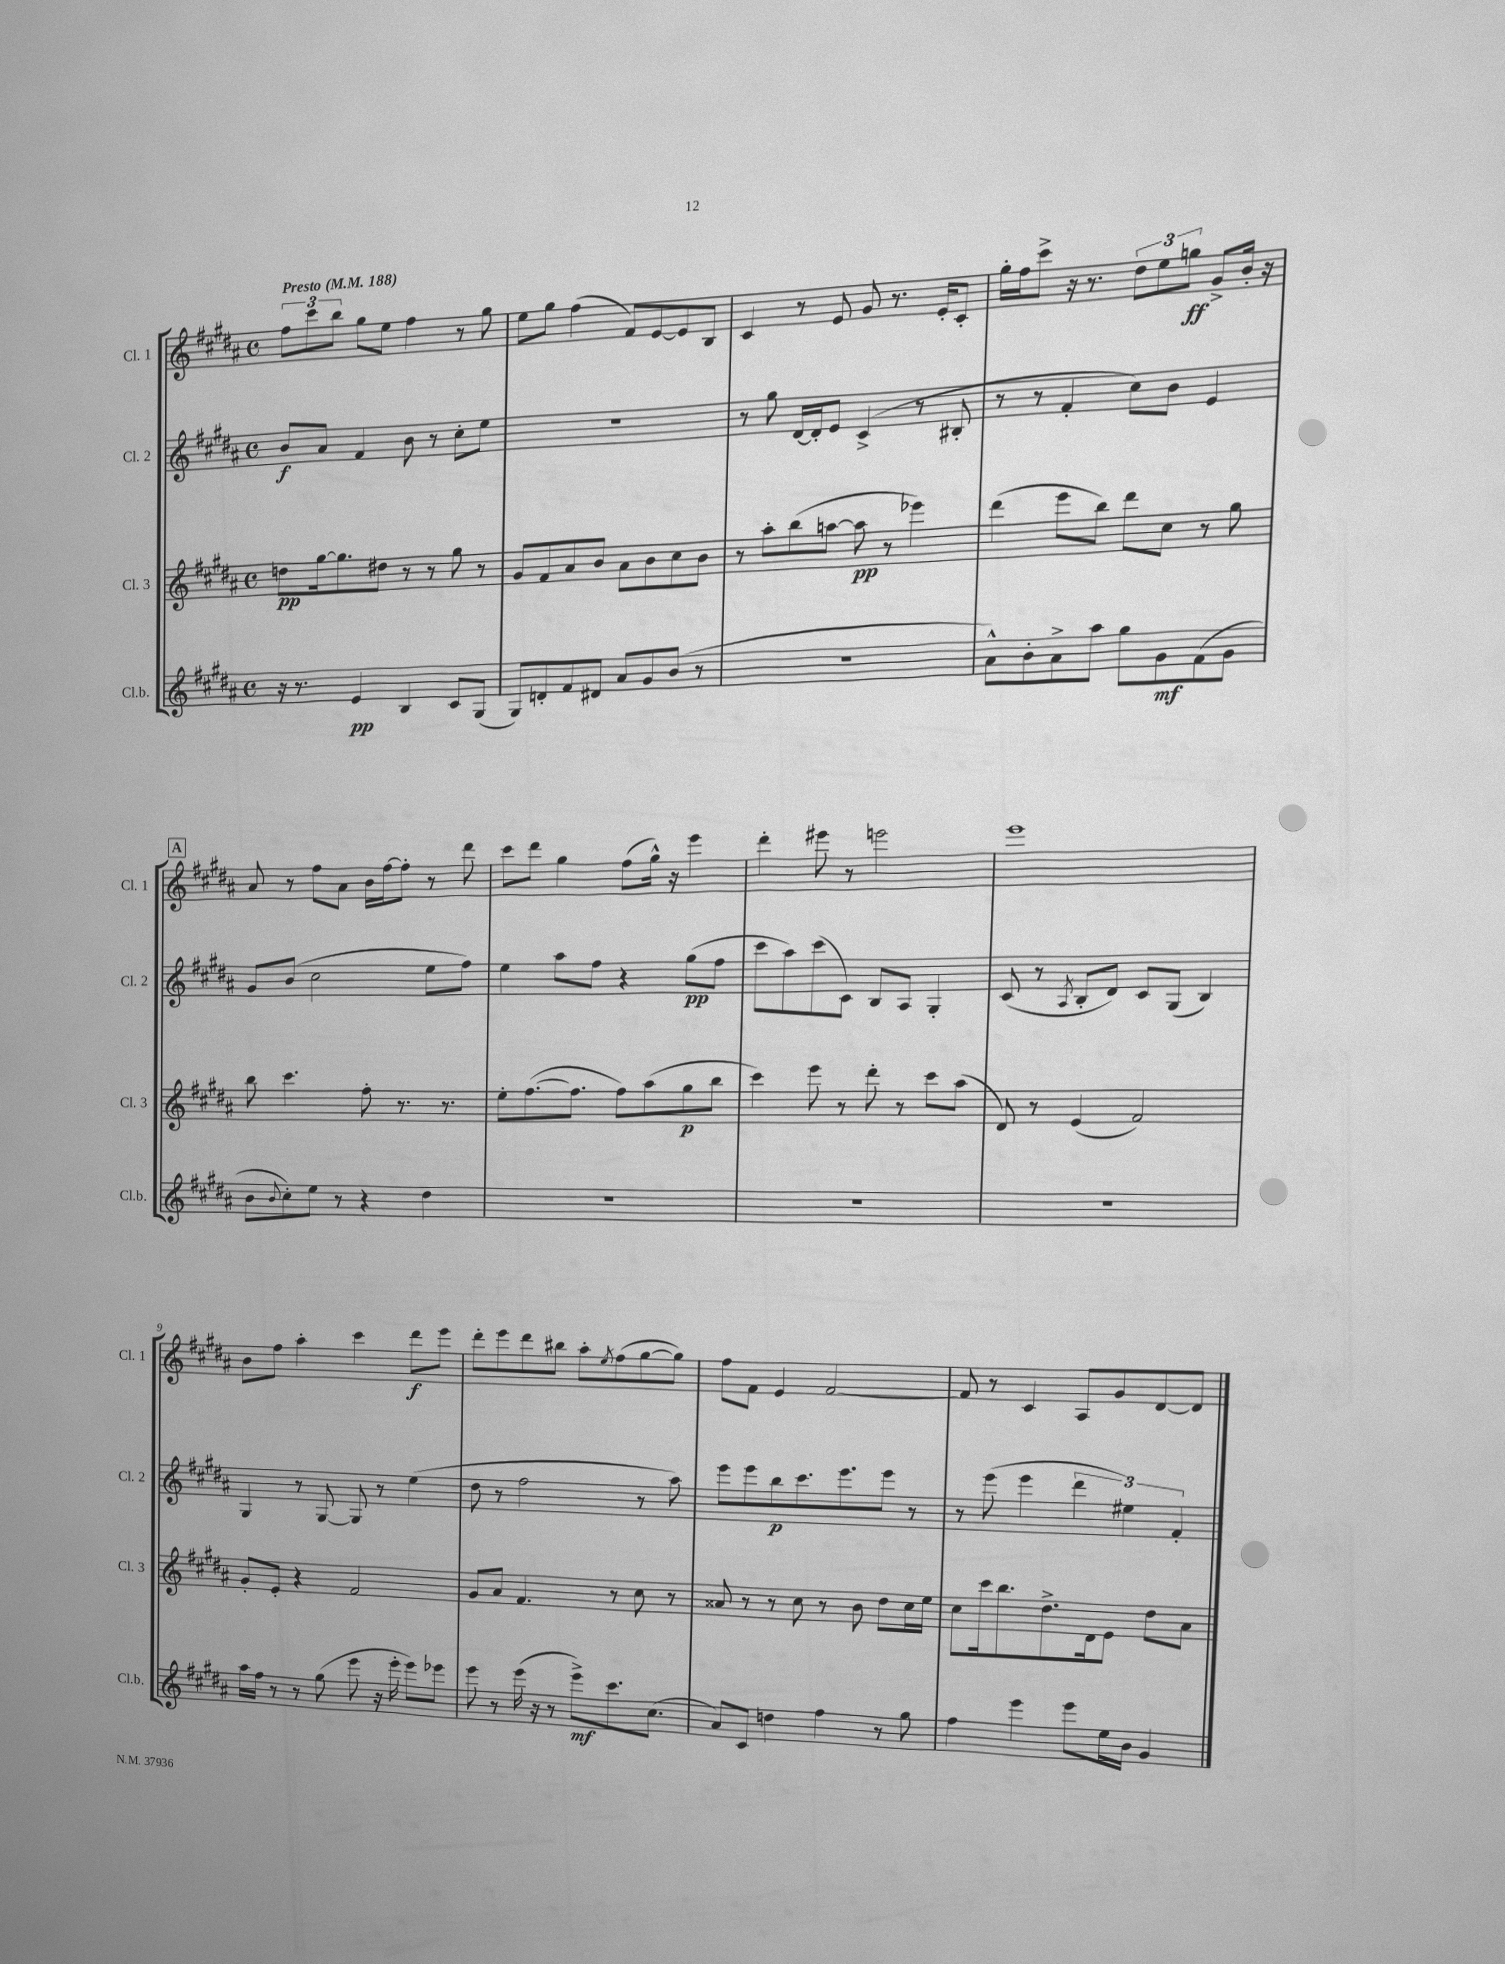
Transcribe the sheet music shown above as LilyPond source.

<<
\new StaffGroup <<
\new Staff = "s0" \with { instrumentName = "Cl. 1" shortInstrumentName = "Cl. 1" } {
    \clef treble \key b \major \defaultTimeSignature \time 4/4 \tempo "Presto" 4 = 188
    \tuplet 3/2 { fis''8 cis'''8 b''8 } gis''8 e''8 fis''4 r8 gis''8 |
    e''8 gis''8 fis''4( fis'8) e'8~ e'8 b8 |
    cis'4 r8 e'8 gis'8 r8. e'16-. cis'8-. |
    gis''16-. fis''16 cis'''8-> r16 r8. \tuplet 3/2 { dis''8 e''8 g''8\ff } gis'8-> b'16-. r16 |
    \mark \markup { \box "A" } ais'8 r8 fis''8 ais'8 b'16 fis''16~ fis''8-. r8 dis'''8 |
    cis'''8 dis'''8 gis''4 fis''8( gis''16-^) r16 e'''4 |
    dis'''4-. eis'''8 r8 e'''2 |
    e'''1 |
    b'8 fis''8 ais''4-. cis'''4 dis'''8\f e'''8 |
    dis'''8-. e'''8 dis'''8 bis''8 ais''8-. \acciaccatura { e''8 } fis''8( gis''8~ gis''8) |
    fis''8 fis'8 e'4 fis'2~ |
    fis'8 r8 cis'4 ais8 gis'8 dis'8~ dis'8 \bar "|." |
}
\new Staff = "s1" \with { instrumentName = "Cl. 2" shortInstrumentName = "Cl. 2" } {
    \clef treble \key b \major \defaultTimeSignature \time 4/4
    b'8\f ais'8 fis'4 b'8 r8 cis''8-. e''8 |
    r1 |
    r8 gis''8 dis'16~ dis'16-. e'8 cis'4->( r8 bis8-. |
    r8 r8 fis'4-. cis''8) b'8 e'4 |
    \mark \markup { \box "A" } gis'8 b'8( cis''2 e''8 fis''8) |
    e''4 ais''8 fis''8 r4 gis''8\pp( fis''8 |
    cis'''8 ais''8) cis'''8( cis'8) b8 ais8 gis4-. |
    cis'8( r8 \acciaccatura { ais8 } b8-. dis'8) cis'8 gis8( b4) |
    gis4 r8 gis8~ gis8 r8 e''4( |
    dis''8 r8 fis''2 r8 ais''8) |
    e'''8 e'''8 b''8\p cis'''8. e'''8. e'''8 r8 |
    r8 e'''8( e'''4 \tuplet 3/2 { dis'''4 eis''4) fis'4-. } \bar "|." |
}
\new Staff = "s2" \with { instrumentName = "Cl. 3" shortInstrumentName = "Cl. 3" } {
    \clef treble \key b \major \defaultTimeSignature \time 4/4
    d''8\pp gis''16~ gis''8. dis''8 r8 r8 gis''8 r8 |
    gis'8 fis'8 ais'8 b'8 ais'8 b'8 cis''8 b'8 |
    r8 ais''8-. b''8( a''8~ a''8\pp r8 ees'''4) |
    dis'''4( e'''8 b''8) dis'''8 cis''8 r8 gis''8 |
    \mark \markup { \box "A" } b''8 cis'''4. fis''8-. r8. r8. |
    e''8-. fis''8.~( fis''8. fis''8) ais''8( gis''8\p b''8 |
    cis'''4) e'''8 r8 dis'''8-. r8 cis'''8 ais''8( |
    dis'8) r8 e'4( fis'2) |
    gis'8-. e'8-. r4 fis'2 |
    gis'8 ais'8 fis'4. r8 cis''8 r8 |
    aisis'8 r8 r8 cis''8 r8 b'8 dis''8 cis''16 e''16 |
    cis''8 cis'''16 b''8. dis''8.-> dis'16 e'8 dis''8 ais'8 \bar "|." |
}
\new Staff = "s3" \with { instrumentName = "Cl.b." shortInstrumentName = "Cl.b." } {
    \clef treble \key b \major \defaultTimeSignature \time 4/4
    r16 r8. e'4\pp b4 cis'8 gis8( |
    gis8) d'8-. fis'8 dis'8 ais'8 gis'8 b'8( r8 |
    r1 |
    ais'8-^) b'8-. ais'8-> ais''8 gis''8 gis'8\mf fis'8( gis'8 |
    \mark \markup { \box "A" } b'8 \appoggiatura { b'8 } cis''8-.) e''8 r8 r4 dis''4 |
    R1 |
    R1 |
    R1 |
    ais''16 fis''16 r8 r8 gis''8( e'''8 r16 e'''16-. e'''8) ees'''8 |
    e'''8 r8 e'''16( r16 r8 e'''8->\mf) cis'''8. cis''8.( |
    ais'8) cis'8 d''4 fis''4 r8 gis''8 |
    fis''4 e'''4 e'''8 e''16 b'16 gis'4 \bar "|." |
}
>>
>>
